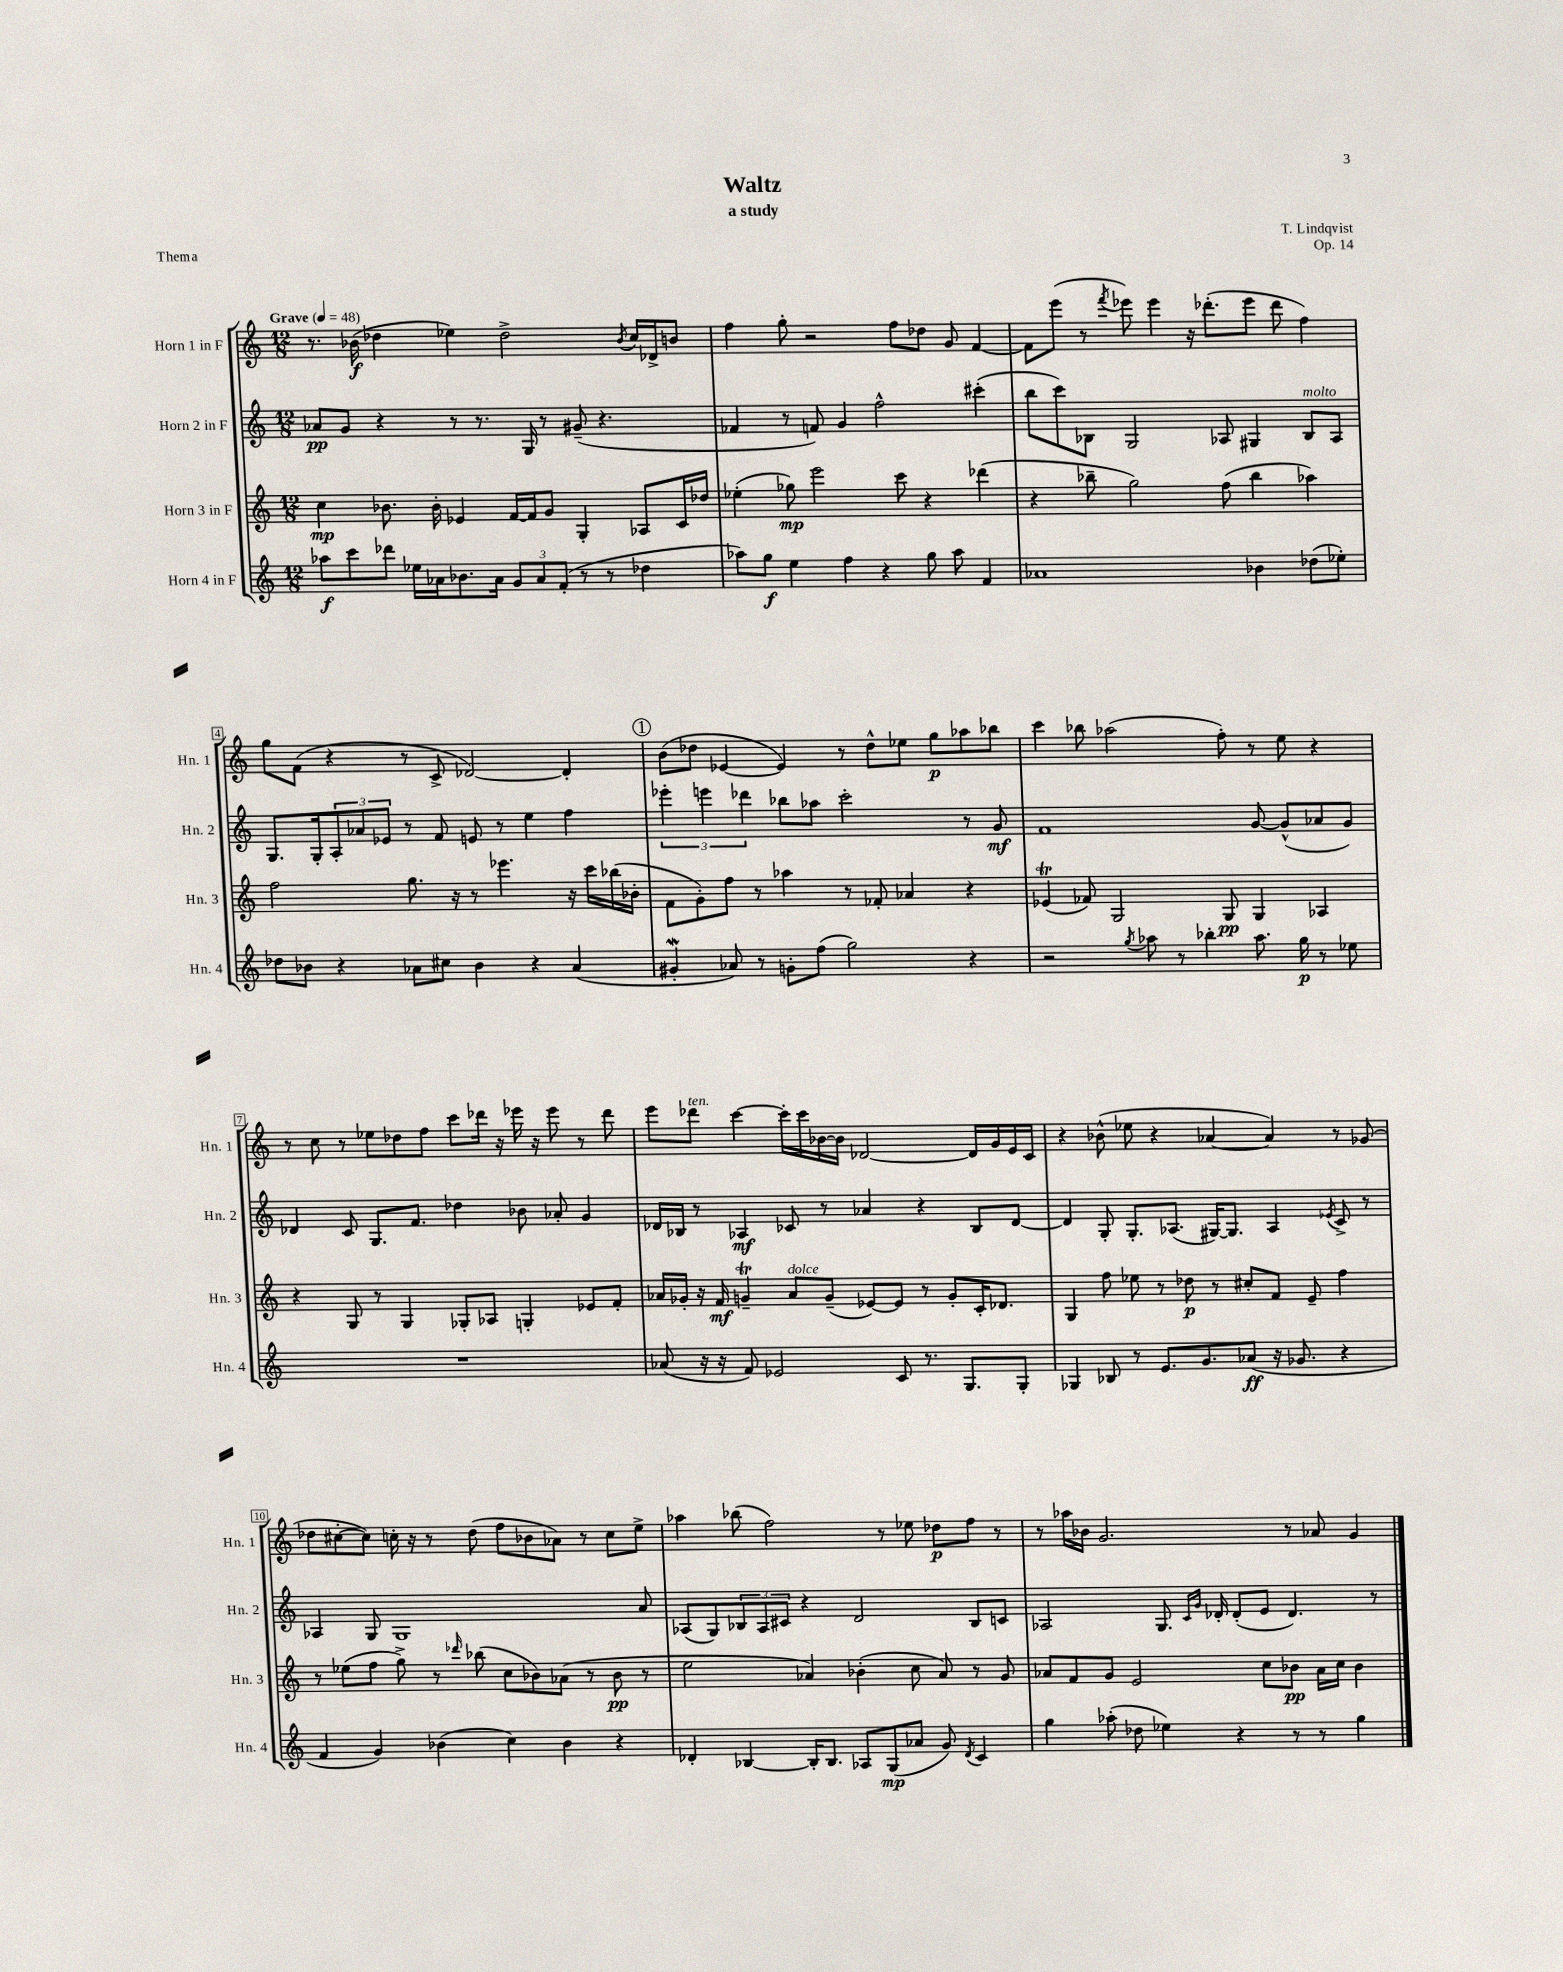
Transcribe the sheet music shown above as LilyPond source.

\header { title = "Waltz" composer = "T. Lindqvist" subtitle = "a study" opus = "Op. 14" piece = "Thema" }
<<
\new StaffGroup <<
\new Staff = "s0" \with { instrumentName = "Horn 1 in F" shortInstrumentName = "Hn. 1" } {
    \clef treble \key c \major \numericTimeSignature \time 12/8 \tempo "Grave" 4 = 48
    r8. bes'16\f( des''4 ees''4) des''2-> \acciaccatura { bes'8 } c''16 des'16-> b'8 |
    f''4 g''8-. r2 f''8 des''8 g'8 f'4~ |
    f'8 e'''8( r8 \acciaccatura { f'''8 } ees'''8) ees'''4 r16 des'''8.-.( ees'''8 des'''8 f''4) |
    g''8 f'8( r4 r8 c'8-> des'2~) des'4-. |
    \mark \markup { \circle "1" } b'8( des''8 ees'4~ ees'4) r8 des''8-^ ees''8 g''8\p aes''8 bes''8 |
    c'''4 bes''8 aes''2( f''8-.) r8 e''8 r4 |
    r8 c''8 r8 ees''8 des''8 f''8 c'''8 des'''16 r16 ees'''16 r16 ees'''8 r8 des'''8 |
    e'''8 des'''8^\markup { \italic "ten." } c'''4~ c'''16-. c'''16 bes'16~ bes'16 des'2~ des'16 g'16 e'16 c'16 |
    r4 bes'8-^( ees''8 r4 aes'4~ aes'4) r8 ges'8( |
    des''8 cis''8~-. cis''8) c''16-. r16 r8 des''8( f''8 bes'8 aes'8) r8 c''8 e''8-> |
    aes''4 bes''8( f''2) r8 ees''8 des''8\p f''8 r8 |
    r8 aes''16 bes'16 g'2. r8 aes'8 g'4 \bar "|." |
}
\new Staff = "s1" \with { instrumentName = "Horn 2 in F" shortInstrumentName = "Hn. 2" } {
    \clef treble \key c \major \numericTimeSignature \time 12/8
    aes'8\pp g'8 r4 r8 r8. g16 r8 gis'8--( r4. |
    fes'4 r8 f'8) g'4 f''2-^ cis'''4-.( |
    b''8 c'''8) bes8 g2 aes8 gis4 bes8^\markup { \italic "molto" } aes8 |
    g8. g16-. \tuplet 3/2 { a8-. aes'8 ees'8 } r8 f'8 e'8 r8 e''4 f''4 |
    \mark \markup { \circle "1" } \tuplet 3/2 { ees'''4-. e'''4 des'''4 } bes''8 aes''8 c'''2-. r8 g'8\mf |
    f'1 g'8~ g'8-^( aes'8 g'8) |
    des'4 c'8 g8. f'8. des''4 bes'8 aes'8-. g'4 |
    des'16 bes16 r8 aes4\mf ces'8 r8 aes'4 r4 bes8 des'8~ |
    des'4 g8-. g8.-. aes8.( gis16~) gis8. aes4 \acciaccatura { ees'8 } c'8-> r8 |
    aes4 g8 g1 a'8 |
    aes8( g8) \tuplet 3/2 { bes8 aes8 cis'8 } r4 d'2 bes8 c'8 |
    aes2 g8. \grace { c'16 g'16 } des'16-. des'8-.( e'8 des'4.) r8 \bar "|." |
}
\new Staff = "s2" \with { instrumentName = "Horn 3 in F" shortInstrumentName = "Hn. 3" } {
    \clef treble \key c \major \numericTimeSignature \time 12/8
    c''4\mp bes'8. bes'16-. ees'4 f'16~ f'16 g'8 g4-. aes8 c'16 des''16 |
    ees''4-.( ges''8\mp) e'''2 c'''8 r4 des'''4( |
    r4 bes''8-- g''2) f''8( bes''4 aes''4) |
    f''2 g''8. r16 r8 ees'''4. r16 c'''16 bes''16( bes'16-. |
    \mark \markup { \circle "1" } f'8 g'8-.) f''8 r8 aes''4 r8 fes'8-. aes'4 r4 |
    ees'4\trill( fes'8) g2 g8\pp g4 aes4 |
    r4 g8 r8 g4 ges8-. aes8 g4-. ees'8 f'8-. |
    aes'16 ges'16-. r16 f'16\mf g'4--\trill aes'8^\markup { \italic "dolce" } g'8--( ees'8~) ees'8 r8 g'8-. c'16-. des'8. |
    g4 f''8 ees''8 r8 des''8\p r8 cis''8-. f'8 e'8-- f''4 |
    r8 ees''8( f''8 g''8->) r8 \grace { des'''16 } bes''8( c''8 bes'8) aes'8( r8 bes'8\pp r8 |
    e''2 aes'4) bes'4-.( c''8 aes'8) r8 g'8 |
    aes'8 f'8 g'8 e'2 c''8 bes'8\pp aes'16 c''16 bes'4 \bar "|." |
}
\new Staff = "s3" \with { instrumentName = "Horn 4 in F" shortInstrumentName = "Hn. 4" } {
    \clef treble \key c \major \numericTimeSignature \time 12/8
    aes''8\f c'''8 des'''8 ees''16 aes'16 bes'8. aes'16 \tuplet 3/2 { g'8 aes'8 f'8-.( } r8 r8 des''4 |
    aes''8) g''8\f e''4 f''4 r4 g''8 aes''8 f'4 |
    aes'1 bes'4 des''8( ees''8-.) |
    des''8 bes'8 r4 aes'8 cis''8 bes'4 r4 aes'4( |
    \mark \markup { \circle "1" } gis'4-.\mordent aes'8) r8 g'8-. f''8( g''2) r4 |
    r2 \acciaccatura { g''8 } aes''8 r8 bes''4-. aes''8. g''16\p r8 ees''8 |
    R1. |
    aes'8( r16 r16 f'8) ees'2 c'8 r8. g8. g8-. |
    ges4 bes8 r8 e'8. g'8. aes'8\ff( r16 ges'8. r4 |
    f'4 g'4) bes'4( c''4) bes'4 r4 |
    des'4-. bes4~ bes16-. bes8. aes8 g8\mp( aes'8 g'8) \acciaccatura { des'8 } c'4 |
    g''4 aes''8-.( des''8 ees''4) r4 r8 r8 g''4 \bar "|." |
}
>>
>>
\layout { \context { \Score \override BarNumber.stencil = #(make-stencil-boxer 0.1 0.3 ly:text-interface::print) } }
